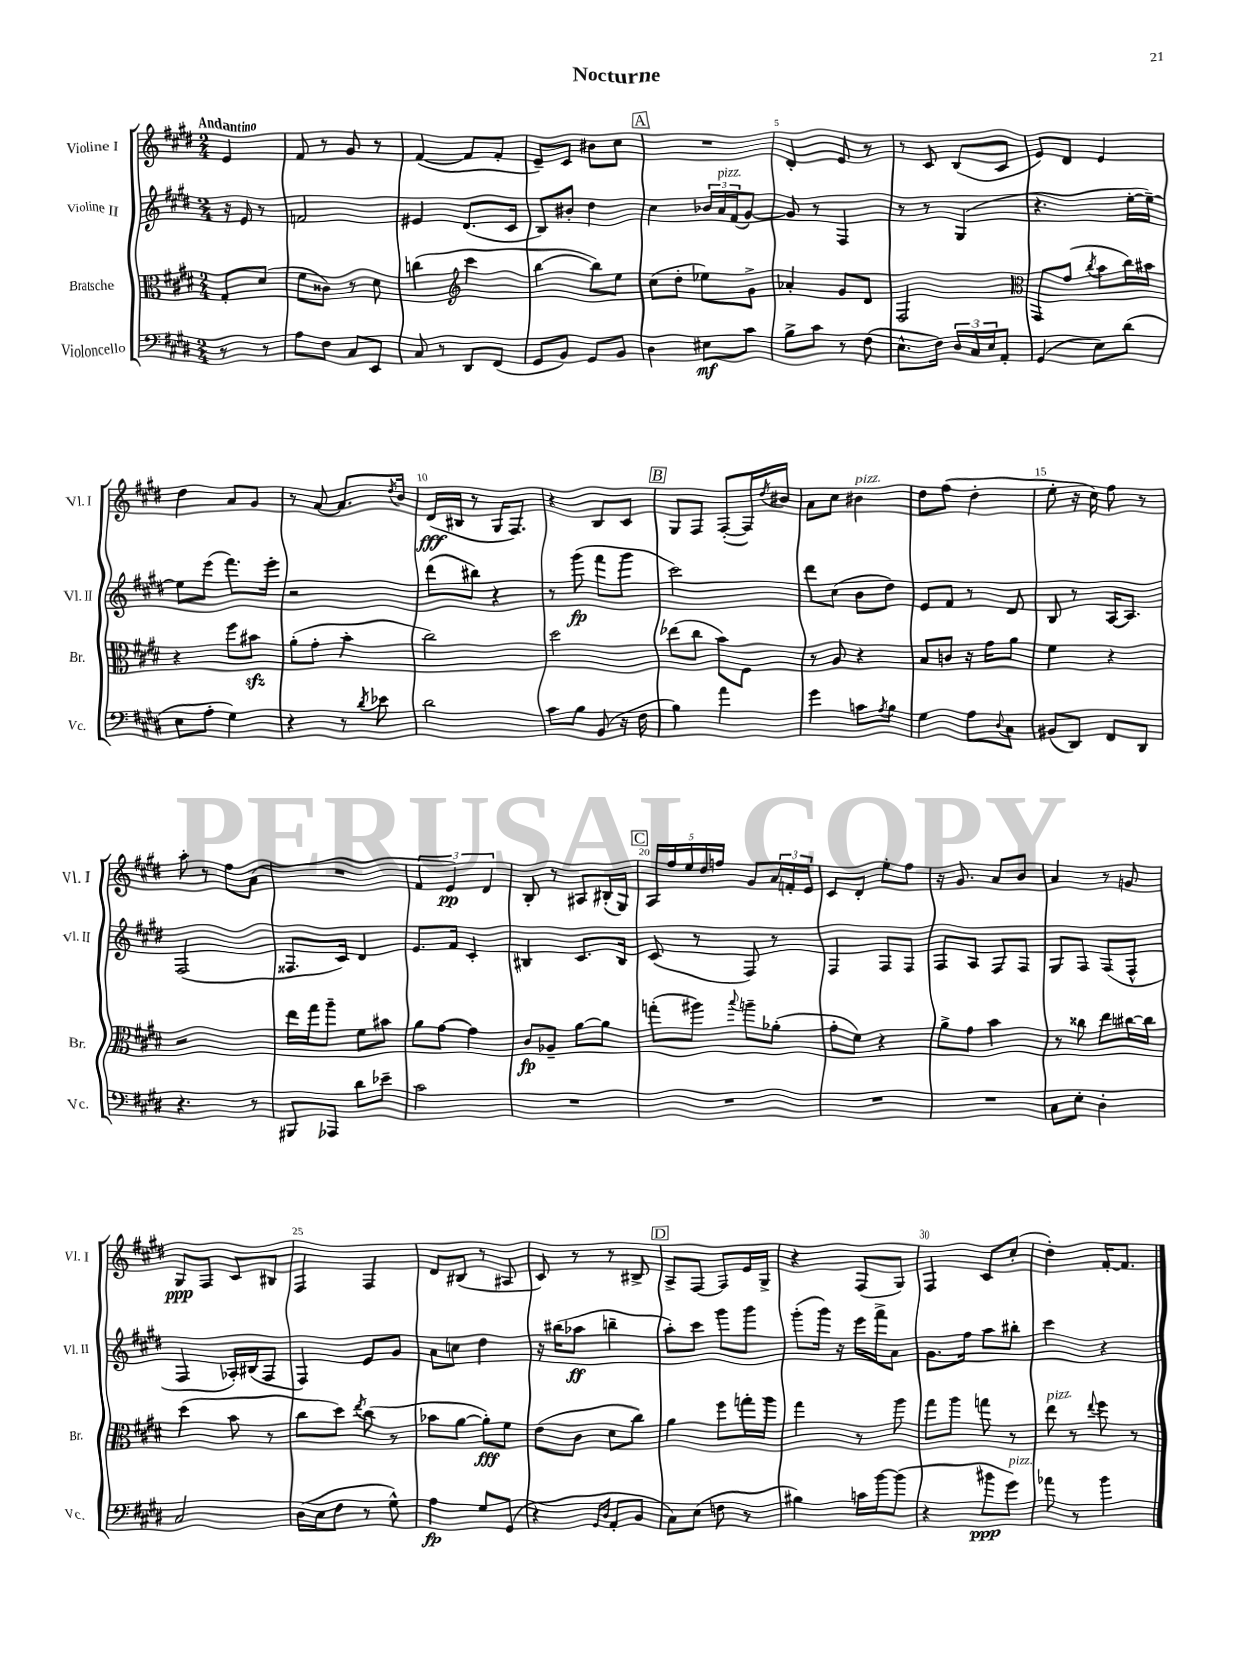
\header { title = "Nocturne" }
<<
\new StaffGroup <<
\new Staff = "s0" \with { instrumentName = "Violine I" shortInstrumentName = "Vl. I" } {
    \clef treble \key e \major \numericTimeSignature \time 2/4 \partial 4 \tempo "Andantino"
    e'4 |
    fis'8 r8 gis'8 r8 |
    fis'4~( fis'8 fis'8-. |
    e'8--) cis'8 bis'8 cis''8 |
    \mark \markup { \box "A" } R2 |
    dis'4-. e'8 r8 |
    r8 cis'8 b8( cis'8 |
    e'8) dis'8 e'4 |
    dis''4 a'8 gis'8 |
    r8 a'8~ a'8. \acciaccatura { dis''8 } b'16 |
    dis'16\fff( bis16 r8 gis16 fis8.) |
    r4 b8 cis'8 |
    \mark \markup { \box "B" } gis8 fis8 fis8~-.( fis16) \acciaccatura { dis''8 } bis'16 |
    a'8 cis''8 bis'4^\markup { \italic "pizz." } |
    dis''8 fis''8( dis''4-. |
    e''8-. r16 cis''16) fis''8 r8 |
    a''8-. r8 fis''8 a'8( |
    R2 |
    \tuplet 3/2 { fis'4 e'4\pp) dis'4 } |
    b8-. r8 ais8 bis16-.( gis16) |
    \mark \markup { \box "C" } \tuplet 5/4 { a16 fis''16 e''16 dis''16 f''16 } gis'8 \tuplet 3/2 { a'16 f'16-. e'16 } |
    cis'8 dis'8-. e''8-. fis''8 |
    r16 gis'8. a'8 b'8 |
    a'4 r8 g'8 |
    gis8\ppp fis8 cis'8 bis8 |
    fis4 fis4 |
    dis'8 bis8( r8 ais8 |
    cis'8) r8 r8 bis8-> |
    \mark \markup { \box "D" } a8-> fis8~ fis8 e'16 gis16-> |
    r4 fis8( gis8) |
    fis4 cis'8 cis''8-.( |
    dis''4-.) fis'16~-. fis'8. \bar "|." |
}
\new Staff = "s1" \with { instrumentName = "Violine II" shortInstrumentName = "Vl. II" } {
    \clef treble \key e \major \numericTimeSignature \time 2/4 \partial 4
    r16 e'16 r8 |
    f'2 |
    eis'4 dis'8.( cis'16 |
    b8) bis'8-. dis''4 |
    \mark \markup { \box "A" } cis''4 \tuplet 3/2 { bes'16 a'16^\markup { \italic "pizz." } fis'16( } gis'8~) |
    gis'8 r8 fis4 |
    r8 r8 gis4( |
    r4. e''16~-. e''16~--) |
    e''8 e'''8( fis'''8.) e'''16-. |
    r2 |
    dis'''8( bis''8) r4 |
    r8 gis'''8\fp( fis'''8 gis'''8 |
    \mark \markup { \box "B" } cis'''2) |
    dis'''8 cis''8( b'8 dis''8) |
    e'8 fis'8 r8 dis'8 |
    b8 r8 a16~ a8. |
    fis2( |
    fisis8. cis'16) dis'4 |
    e'8. fis'16 cis'4-. |
    bis4 cis'8. bis16 |
    \mark \markup { \box "C" } cis'8( r8 fis8) r8 |
    fis4 fis8 fis8 |
    fis8 a8 fis8 fis8 |
    gis8 fis8 fis8( fis8-^ |
    fis4 aes16-.) bis16( fis8 |
    fis4) e'8 gis'8 |
    a'8 c''8 dis''4 |
    r16 bis''16( aes''8\ff b''4-- |
    \mark \markup { \box "D" } a''8-.) cis'''8 gis'''8 gis'''8 |
    gis'''8-.( gis'''16) r16 e'''16 fis'''16-> a'8 |
    gis'8. fis''16 a''8 bis''8-. |
    cis'''4 r4 \bar "|." |
}
\new Staff = "s2" \with { instrumentName = "Bratsche" shortInstrumentName = "Br." } {
    \clef alto \key e \major \numericTimeSignature \time 2/4 \partial 4
    gis8-. dis'8( |
    fis'8 cisis'8) r8 dis'8 |
    c''4( \clef treble cis'''4 |
    b''4~ b''8) e''8 |
    \mark \markup { \box "A" } cis''8( dis''8-. ees''8) gis'8-> |
    aes'4-. gis'8 dis'8 |
    fis2 |
    \clef alto gis,8 gis'8( \acciaccatura { cis''8 } b'8 cis''16) bis'16 |
    r4 fis''8 bis'8\sfz |
    a'8-.( gis'8-. b'4-. |
    cis''2) |
    dis''2 |
    \mark \markup { \box "B" } ees''8( cis''8 b'8) fis8 |
    r8 a8 r4 |
    b8 c'8 r16 gis'16 a'8 |
    fis'4 r4 |
    r2 |
    e''16 gis''16 a''8-- fis'8 bis'8 |
    a'8 gis'8~ gis'4 |
    cis'8\fp aes8-- a'8~ a'8 |
    \mark \markup { \box "C" } g''8-.( ais''8) \appoggiatura { b''8 } a''8-- aes'8-.( |
    gis'8-. fis'8) r4 |
    a'8-> gis'8 b'4 |
    r8 cisis''8 e''8 cis''16~ cis''16 |
    dis''4( b'8 r8 |
    cis''8 dis''8) \acciaccatura { e''8 } cis''8( r8 |
    bes'8 a'8~ a'8-.\fff) fis'8 |
    e'8( cis'8 dis'8 cis''8) |
    \mark \markup { \box "D" } a'4 fis''8 g''16-. a''16 |
    gis''4 r8 a''8 |
    gis''8 a''8 g''8 r8 |
    e''8^\markup { \italic "pizz." } r8 \appoggiatura { e''8 } fis''8 r8 \bar "|." |
}
\new Staff = "s3" \with { instrumentName = "Violoncello" shortInstrumentName = "Vc." } {
    \clef bass \key e \major \numericTimeSignature \time 2/4 \partial 4
    r8 r8 |
    a8 fis8 cis8 e,8 |
    cis8 r8 dis,8 fis,8( |
    gis,8 b,8) gis,8 b,8 |
    \mark \markup { \box "A" } dis4 eis8\mf cis'8 |
    b8-> cis'8 r8 fis8( |
    e8.-^ fis16) \tuplet 3/2 { dis16 cis16 e16 } a,8-. |
    gis,4( e8) dis'8( |
    e8 a8-. gis4) |
    r4 r8 \acciaccatura { dis'8 } ees'8 |
    dis'2 |
    cis'8 b8 b,8( r16 fis16 |
    \mark \markup { \box "B" } b4) a'4 |
    gis'4 c'8 \acciaccatura { a8 } b8 |
    gis4 a8 \appoggiatura { dis8 } cis8 |
    bis,8( dis,8) fis,8 dis,8 |
    r4. r8 |
    bis,,8 aes,,8 dis'8 ees'8-- |
    cis'2 |
    R2 |
    \mark \markup { \box "C" } R2 |
    R2 |
    R2 |
    cis8 e8-. dis4-. |
    cis2 |
    dis16( e16 fis8 r8 gis8-^) |
    a4\fp gis8 gis,8( |
    r4 \grace { gis,16 dis16 } a,8-. b,8 |
    \mark \markup { \box "D" } cis8) e8( f8 r8 |
    bis4) c'16 b'16~ b'8( |
    r4 bis'8\ppp gis'8^\markup { \italic "pizz." }) |
    aes'8 r8 b'4 \bar "|." |
}
>>
>>
\layout { \context { \Score \override BarNumber.break-visibility = ##(#f #t #t) barNumberVisibility = #(every-nth-bar-number-visible 5) } }
